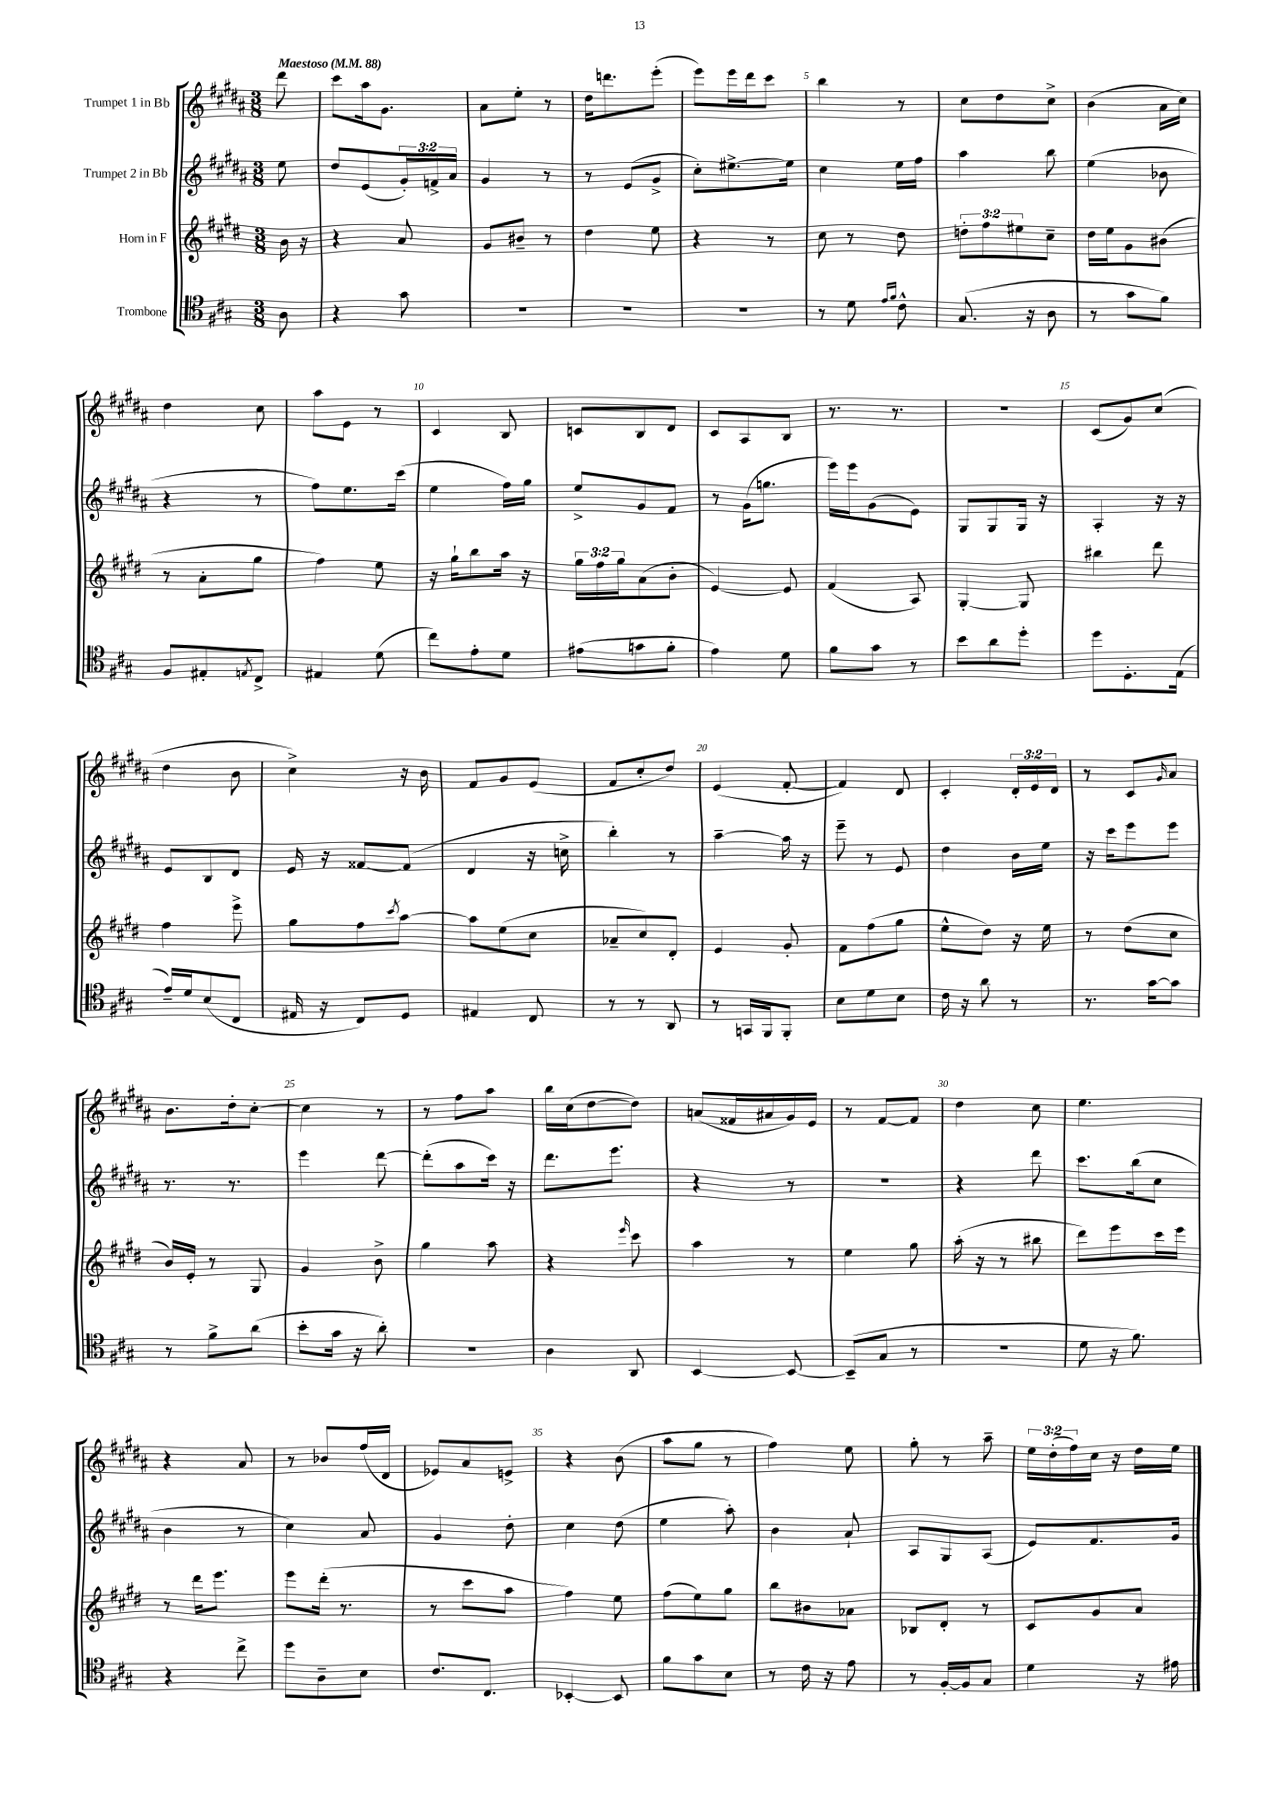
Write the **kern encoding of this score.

**kern	**kern	**kern	**kern
*part4	*part3	*part2	*part1
*staff4	*staff3	*staff2	*staff1
*I"Trombone	*I"Horn in F	*I"Trumpet 2 in Bb	*I"Trumpet 1 in Bb
*clefC4	*clefG2	*clefG2	*clefG2
*k[f#c#g#]	*k[f#c#g#d#]	*k[f#c#g#d#a#]	*k[f#c#g#d#a#]
*M3/8	*M3/8	*M3/8	*M3/8
*MM88	*MM88	*MM88	*MM88
=	=	=	=
!	!	!	!LO:TX:a:B:t=Maestoso
8A\	16b\	8ee\	8ddd#\
.	16r	.	.
=1	=1	=1	=1
4r	4r	8dd#/L	8ccc#\L
.	.	(8e/	16aa#\k
.	.	.	8.g#\J
8g#\	8a/	24g#'/L)	.
.	.	24fn^/	.
.	.	24a#/JJ	.
=2	=2	=2	=2
4.r	8g#/L	4g#/	8a#\L
.	8b#X~/J	.	8ee'\J
.	8r	8r	8r
=3	=3	=3	=3
4.r	4dd#\	8r	16dd#\KL
.	.	.	8.dddn\
.	.	(8e/L	.
.	8ee\	8g#^/J	(8eee'\J
=4	=4	=4	=4
4.r	4r	8cc#'\L)	8eee\L)
.	.	[8.ee#X^\	16eee\L
.	.	.	16ddd#\J
.	8r	.	8ccc#\J
.	.	16ee#\Jk]	.
=5	=5	=5	=5
8r	8cc#\	4cc#\	4bb\
8d\	8r	.	.
16qqe/LL	.	.	.
16qqf#/JJ	.	.	.
8c#^^\	8dd#\	16ee\LL	8r
.	.	16ff#\JJ	.
=6	=6	=6	=6
(8.G#/	12ddn'\L	4aa#\	8cc#\L
.	12ff#\	.	.
.	.	.	8dd#\
.	12ee#X\	.	.
16r	.	.	.
8A\	8cc#~\J	8bb\	8cc#^\J
=7	=7	=7	=7
8r	16dd#\LL	(4ee\	(4b\
.	16ee\J	.	.
8g#\L	8g#\	.	.
8f#\J)	(8b#X\J	8b-X\	16a#\LL
.	.	.	16cc#\JJ)
!!LO:LB:g=z
=8	=8	=8	=8
8F#/L	8r	4r	4dd#\
8E#X'/	8a'\L	.	.
8qEn/	.	.	.
8C#^/J	8gg#\J	8r	8cc#\
=9	=9	=9	=9
4E#X/	4ff#\)	8ff#\L)	8aa#\L
.	.	8.ee\	8e\J
(8d\	8ee\	.	8r
.	.	(16ccc#\Jk	.
=10	=10	=10	=10
8cc#\L)	16r	4ee\	4c#/
.	16gg#`\KL	.	.
8e'\	8bb\	.	.
8d\J	16aa\Jk	16ff#\LL)	8B/
.	16r	16gg#\JJ	.
=11	=11	=11	=11
(8e#X\L	24gg#\LL	8ee^/L	8cn/L
.	24ff#\	.	.
.	24gg#\J	.	.
8gn\	(8a\	8g#/	8B/
8f#'\J	8b'\J	8f#/J	8d#/J
=12	=12	=12	=12
4e\)	[4e/)	8r	8c#/L
.	.	(16g#\KL	8A#/
.	.	8.ggn\J	.
8d\	8e/]	.	8B/J
=13	=13	=13	=13
8f#\L	(4f#/	16eee\LL)	8.r
.	.	16eee\J	.
8g#\J	.	(8g#\	.
.	.	.	8.r
8r	8A/)	8e\J)	.
=14	=14	=14	=14
8b\L	[4G#'/	8G#/L	4.r
8a\	.	8G#/	.
8dd'\J	8G#/]	16G#/Jk	.
.	.	16r	.
=15	=15	=15	=15
8dd\L	4bb#X\	4A#'/	(8c#/L
8.D'\	.	.	8g#/)
.	8ddd#\	16r	(8cc#/J
(16E\Jk	.	16r	.
!!LO:LB:g=z
=16	=16	=16	=16
16e~/LL)	4ff#\	8e/L	4dd#\
16d/J	.	.	.
(8B/	.	8B/	.
8C#/J	8eee^\	8d#/J	8b\
=17	=17	=17	=17
16E#X/	8gg#\L	16e/	4cc#^\)
16r	.	16r	.
8C#/L)	8ff#\	[8f##X/L	.
.	8qccc#/	.	.
8D/J	[8aa\J	(8f##/J]	16r
.	.	.	16b\
=18	=18	=18	=18
4E#X/	8aa\L]	4d#/	8f#/L
.	(8ee\	.	8g#/
8C#/	8cc#\J	16r	(8e/J
.	.	16ccn^\	.
=19	=19	=19	=19
8r	8a-X~/L	4bb'\)	8f#/L
8r	8cc#/)	.	8cc#'/
8AA/	8d#'/J	8r	8dd#/J)
=20	=20	=20	=20
8r	4e/	[4aa#~\	(4e/
16GGn/LL	.	.	.
16FF#/J	.	.	.
8FF#'/J	8g#'/	16aa#\]	[8f#'/
.	.	16r	.
=21	=21	=21	=21
8B\L	8f#\L	8eee~\	4f#/])
8d\	(8ff#\	8r	.
8B\J	8gg#\J	8e/	8d#/
=22	=22	=22	=22
16c#\	8ee^^\L	4dd#\	4c#'/
16r	.	.	.
8a\	8dd#\J)	.	.
8r	16r	16b\LL	24d#'/LL
.	.	.	24e/
.	16ee\	16ee\JJ	.
.	.	.	24d#/JJ
=23	=23	=23	=23
8.r	8r	16r	8r
.	.	16ccc#\KL	.
.	(8dd#\L	8eee\	8c#/L
[16g#\KL	.	.	.
.	.	.	16qqg#/
8g#\J]	8cc#\J	8eee\J	8a#/J
!!LO:LB:g=z
=24	=24	=24	=24
8r	16b/LL)	8.r	8.b\L
.	16e'/JJ	.	.
8f#^\L	8r	.	.
.	.	8.r	16dd#'\k
(8a\J	8G#/	.	[8cc#'\J
=25	=25	=25	=25
8b'\L	4g#/	4eee\	4cc#\]
16g#\Jk	.	.	.
16r	.	.	.
8a'\)	8b^\	[8ddd#\	8r
=26	=26	=26	=26
4.r	4gg#\	(8ddd#'\L]	8r
.	.	8aa#\	8ff#\L
.	8aa\	16ccc#\Jk)	8aa#\J
.	.	16r	.
=27	=27	=27	=27
4A\	4r	8.ddd#\L	16bb\LL
.	.	.	(16cc#\J
.	.	.	[8dd#\
.	.	8.eee\J	.
.	16qqeee/	.	.
8AA/	8ccc#\	.	8dd#\J])
=28	=28	=28	=28
[4BB/	4aa\	4r	(8an/L
.	.	.	16f##X/L
.	.	.	16a#X/
8BB/_	8r	8r	16g#/)
.	.	.	16e/JJ
=29	=29	=29	=29
(8BB~/L]	4ee\	4.r	8r
8G#/J	.	.	[8f#/L
8r	8gg#\	.	8f#/J]
=30	=30	=30	=30
4.r	(16aa'\	4r	4dd#\
.	16r	.	.
.	8r	.	.
.	8bb#X\	8ddd#\	8cc#\
=31	=31	=31	=31
8d\	8ddd#\L)	8.ccc#\L	4.ee\
16r	8eee\	.	.
8.f#\)	.	(16bb\k	.
.	16ccc#\L	8cc#\J	.
.	16eee\JJ	.	.
!!LO:LB:g=z
=32	=32	=32	=32
4r	8r	4b\	4r
.	16ddd#\KL	.	.
.	8.eee\J	.	.
8cc#^\	.	8r	8a#/
=33	=33	=33	=33
8dd\L	8eee\L	4cc#\)	8r
8A~\	(16ddd#'\Jk	.	8b-X/L
.	8.r	.	.
8B\J	.	8a#/	(16ff#/L
.	.	.	16d#/JJ
=34	=34	=34	=34
8.c#/L	8r	4g#/	8e-X/L)
.	8ccc#\L	.	8a#/
8.C#/J	.	.	.
.	8aa\J	8dd#'\	8en^/J
=35	=35	=35	=35
[4BB-X'/	4ff#\)	4cc#\	4r
8BB-/]	8ee\	(8dd#\	(8b\
=36	=36	=36	=36
8f#\L	(8ff#\L	4ee\	8aa#\L
8g#\	8ee\)	.	8gg#\J
8B\J	8gg#\J	8aa#'\)	8r
=37	=37	=37	=37
8r	8bb\L	4b\	4ff#\)
16c#\	8b#X\	.	.
16r	.	.	.
8e\	8a-X\J	8a#`/	8ee\
=38	=38	=38	=38
8r	8B-X/L	8A#/L	8gg#'\
[16F#'/LL	8d#'/J	8G#/	8r
16F#/J]	.	.	.
8G#/J	8r	(8A#/J	8aa#~\
=39	=39	=39	=39
4d\	8c#/L	8e/L)	24ee\LL
.	.	.	(24dd#'\
.	.	.	24ff#\)
.	8g#/	8.f#/	16cc#\JJ
.	.	.	16r
16r	8a/J	.	16dd#\LL
16e#X\	.	16g#/Jk	16ee\JJ
==	==	==	==
*-	*-	*-	*-
